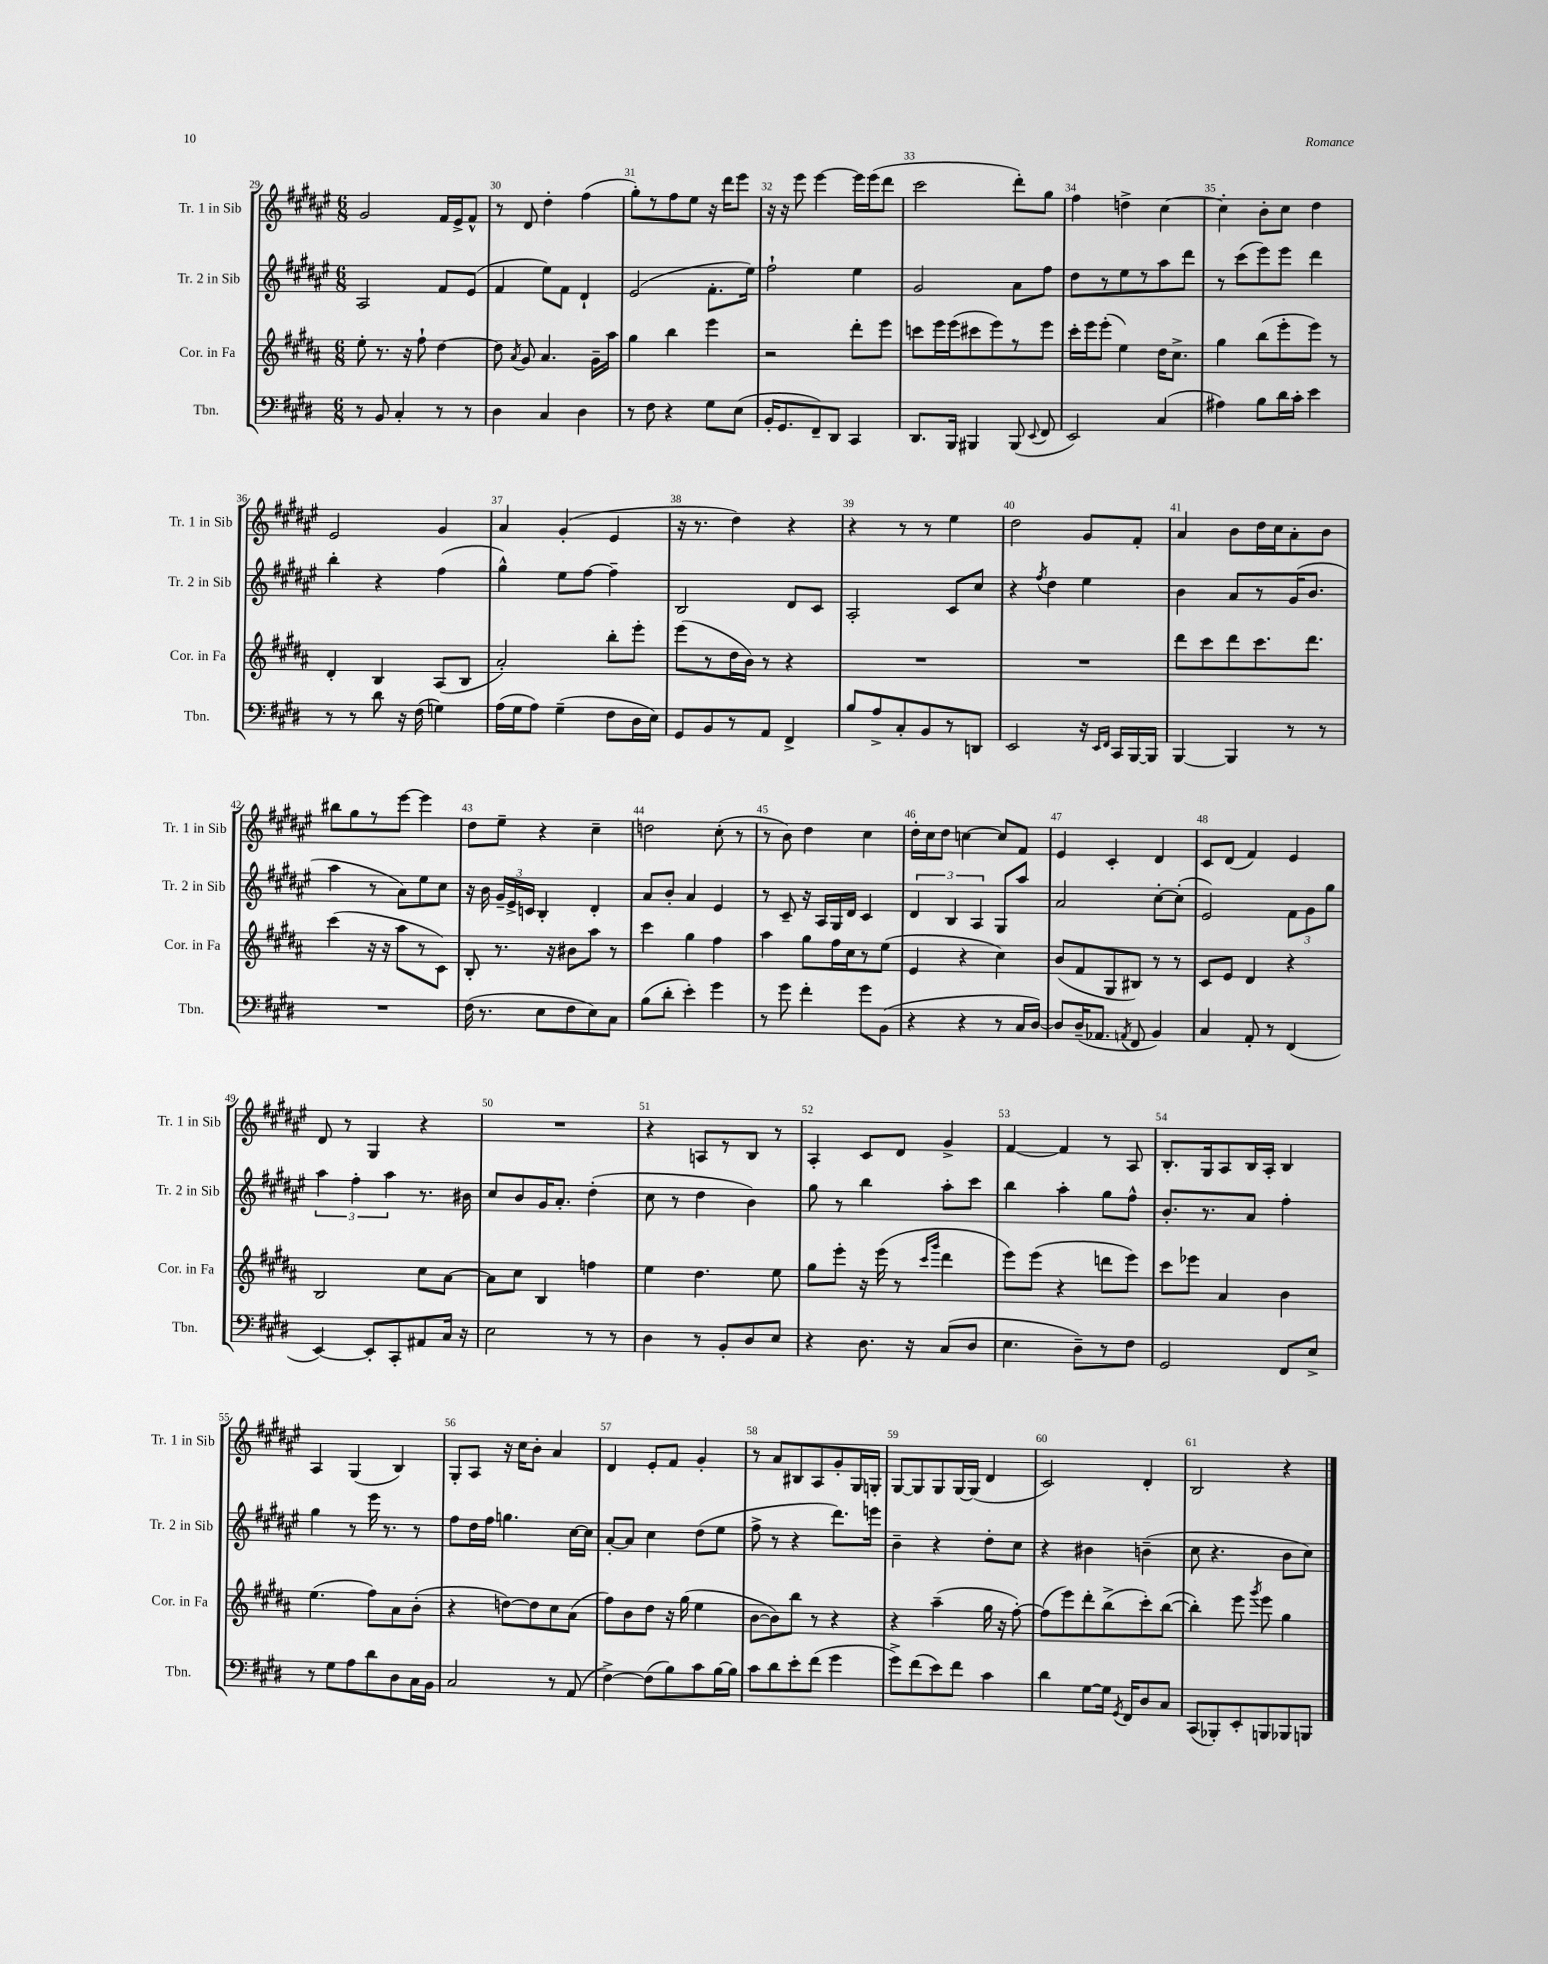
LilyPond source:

<<
\new StaffGroup <<
\new Staff = "s0" \with { instrumentName = "Tr. 1 in Sib" shortInstrumentName = "Tr. 1 in Sib" } {
    \clef treble \key fis \major \numericTimeSignature \time 6/8
    \autoBeamOff gis'2 fis'16[ eis'16-> fis'8]-^ |
    r8 dis'8 dis''4-. fis''4( |
    gis''8[-.) r8 fis''8 eis''8] r16 dis'''16[ eis'''8] |
    r16 r16 eis'''8 eis'''4~ eis'''16[ eis'''16( dis'''8] |
    cis'''2 dis'''8[-.) gis''8] |
    fis''4 d''4-> cis''4~ |
    cis''4-. b'8[-. cis''8] dis''4 |
    eis'2 gis'4 |
    ais'4 gis'4-.( eis'4 |
    r16 r8. dis''4) r4 |
    r4 r8 r8 eis''4 |
    dis''2 gis'8[ fis'8]-. |
    ais'4 b'8[ dis''16 cis''16 ais'8-. b'8] |
    bis''8[ gis''8 r8 eis'''8]~ eis'''4 |
    dis''8[ eis''8]-- r4 cis''4-- |
    d''2 cis''8-.( r8 |
    r8 b'8) dis''4 cis''4 |
    dis''16[-. cis''16 dis''8] c''4~ c''8[ fis'8] |
    eis'4 cis'4-. dis'4 |
    cis'8[ dis'8]( fis'4) eis'4 |
    dis'8 r8 gis4 r4 |
    R2. |
    r4 a8[ r8 b8] r8 |
    ais4-. cis'8[ dis'8] gis'4-> |
    fis'4~ fis'4 r8 ais8 |
    b8.[-. gis16 ais8 b16 ais16]-. b4 |
    ais4 gis4( b4) |
    gis8[-. ais8] r16 cis''16[ b'8]-. ais'4 |
    dis'4 eis'8[-. fis'8] gis'4-. |
    r8 ais'8[ bis8 ais8 gis'8-. gis16 g16]-. |
    gis8[~ gis8 gis8 gis16~ gis16]( dis'4 |
    cis'2) dis'4-. |
    b2 r4 \bar "|." |
}
\new Staff = "s1" \with { instrumentName = "Tr. 2 in Sib" shortInstrumentName = "Tr. 2 in Sib" } {
    \clef treble \key fis \major \numericTimeSignature \time 6/8
    \autoBeamOff ais2 fis'8[ eis'8]( |
    fis'4 eis''8[) fis'8] dis'4-! |
    eis'2( fis'8.[-. eis''16]) |
    fis''2-! eis''4 |
    gis'2 ais'8[ fis''8] |
    dis''8[ r8 eis''8 r8 ais''8 dis'''8] |
    r8 cis'''8[( eis'''8) eis'''8] dis'''4 |
    b''4-. r4 fis''4( |
    gis''4-^) eis''8[ fis''8]~ fis''4-- |
    b2 dis'8[ cis'8] |
    ais2-. cis'8[ cis''8] |
    r4 \acciaccatura { fis''8 } dis''4 eis''4 |
    b'4 ais'8[ r8 gis'16( b'8.] |
    ais''4 r8 ais'8[) eis''8 cis''8] |
    r16 b'16 \tuplet 3/2 { gis'16[-- eis'16-> c'16] } b4-. dis'4-. |
    ais'8[ b'8]-. ais'4 eis'4 |
    r8 cis'8-- r16 ais16[ gis16 dis'16] cis'4 |
    \tuplet 3/2 { dis'4 b4 ais4 } gis8[ ais''8] |
    ais'2 cis''8[~-. cis''8]-.( |
    eis'2) \tuplet 3/2 { fis'8[ gis'8 gis''8] } |
    \tuplet 3/2 { ais''4 fis''4-. ais''4 } r8. bis'16 |
    cis''8[ b'8 gis'16 ais'8.]-. dis''4-.( |
    cis''8 r8 dis''4 b'4) |
    gis''8 r8 b''4 ais''8[-. cis'''8] |
    b''4 ais''4-. gis''8[ fis''8]-^ |
    b'8.[-. r8. ais'8] fis''4-. |
    gis''4 r8 eis'''16 r8. r8 |
    fis''8[ dis''16 fis''16] g''4. cis''16[~ cis''16] |
    ais'8[~-. ais'8] cis''4 dis''8[( eis''8] |
    fis''8-> r8 r4 dis'''8.[) e'''16] |
    b'4-- r4 dis''8[-. cis''8] |
    r4 bis'4 b'4--( |
    cis''8 r4. b'8[ cis''8]) \bar "|." |
}
\new Staff = "s2" \with { instrumentName = "Cor. in Fa" shortInstrumentName = "Cor. in Fa" } {
    \clef treble \key b \major \numericTimeSignature \time 6/8
    \autoBeamOff e''8-. r8. r16 fis''8-! dis''4~ |
    dis''8 \acciaccatura { ais'8 } gis'8 ais'4. gis'16[-- ais''16] |
    gis''4 b''4 e'''4 |
    r2 dis'''8[-. e'''8] |
    c'''8[ e'''16 e'''16( cis'''8 e'''8) r8 e'''8] |
    cis'''16[-. e'''16 e'''8]-.( e''4) dis''16[ cis''8.]-> |
    gis''4 b''8[( e'''8-. e'''8]) r8 |
    dis'4-. b4 ais8[( b8] |
    ais'2-.) b''8[-. e'''8]-. |
    e'''8[( r8 dis''16 b'16]) r8 r4 |
    R2. |
    R2. |
    dis'''8[ cis'''8 dis'''8 cis'''8. dis'''8.] |
    cis'''4( r16 r16 ais''8[ r8 cis'8]) |
    b8-. r8. r16 bis'8[ ais''8] r8 |
    cis'''4 gis''4 fis''4 |
    ais''4 gis''8[ fis''16 cis''16 r8 e''8]( |
    e'4 r4 cis''4) |
    b'8[( fis'8 gis8 bis8]) r8 r8 |
    cis'8[ e'8] dis'4 r4 |
    b2 cis''8[ ais'8]~ |
    ais'8[ cis''8] b4 f''4 |
    e''4 dis''4. e''8 |
    gis''8[ e'''8]-. r16 e'''16( r8 \grace { cis'''16[ gis'''16] } dis'''4 |
    e'''8[) e'''8]( r4 d'''8[ e'''8]) |
    cis'''8[ ees'''8] ais'4 b'4 |
    e''4.( fis''8[) ais'8 b'8]-.( |
    r4 d''8[~) d''8 cis''8 ais'8]( |
    fis''8[) b'8 dis''8] r16 gis''16( e''4 |
    b'8[~ b'8) b''8] r8 r4 |
    r4 ais''4--( gis''16 r16 fis''8~-.) |
    fis''8[( e'''8) dis'''8-. b''8->( cis'''8-.) b''8]~( |
    b''4-.) e'''8 \acciaccatura { gis'''8 } e'''8 gis''4 \bar "|." |
}
\new Staff = "s3" \with { instrumentName = "Tbn." shortInstrumentName = "Tbn." } {
    \clef bass \key e \major \numericTimeSignature \time 6/8
    \autoBeamOff r8 b,8 cis4-. r8 r8 |
    dis4 cis4 dis4 |
    r8 fis8 r4 gis8[ e8]( |
    b,16[-. gis,8. fis,8--) dis,8] cis,4 |
    dis,8.[ b,,16] bis,,4 bis,,8( \appoggiatura { e,8 } fis,8 |
    e,2) cis4( |
    ais4) b8[ dis'16 cis'16]-. e'4 |
    r8 r8 dis'8 r16 fis16( g4) |
    a16[( gis16 a8]) gis4--( fis8[ dis16 e16]) |
    gis,8[ b,8 r8 a,8] fis,4-> |
    b8[ a8-> cis8-. b,8 r8 d,8] |
    e,2 r16 \grace { e,16[ fis,16] } cis,16[ b,,16~ b,,16] |
    b,,4~ b,,4 r8 r8 |
    R2. |
    fis16( r8. e8[ fis8 e8) cis8] |
    b8[( dis'8]-. e'4-.) gis'4 |
    r8 gis'8 fis'4-. gis'8[ b,8]( |
    r4 r4 r8 cis16[ dis16]~) |
    dis8[ dis16--( aes,8.] \acciaccatura { a,8 } fis,8 b,4) |
    cis4 a,8-. r8 fis,4( |
    e,4~) e,8[-. cis,8-. ais,8 cis16] r16 |
    e2 r8 r8 |
    dis4 r8 b,8[-. dis8 e8] |
    r4 dis8. r16 cis8[( dis8] |
    e4. dis8[--) r8 fis8] |
    gis,2 fis,8[ e8]-> |
    r8 gis8[ a8 dis'8 dis8 cis16 b,16] |
    cis2 r8 a,8( |
    fis4~->) fis8[( b8) cis'8 b16~ b16] |
    cis'8[ dis'8 e'8-. fis'8]( gis'4 |
    gis'8[->) fis'8( e'8) fis'8] cis'4 |
    dis'4 gis8[~ gis16] \acciaccatura { gis,8 } fis,16[ dis8 cis8] |
    cis,8[( bes,,8-.) e,8-. b,,8 bes,,8 b,,8] \bar "|." |
}
>>
>>
\layout { \context { \Score currentBarNumber = #29 \override BarNumber.break-visibility = ##(#f #t #t) barNumberVisibility = #all-bar-numbers-visible } }
